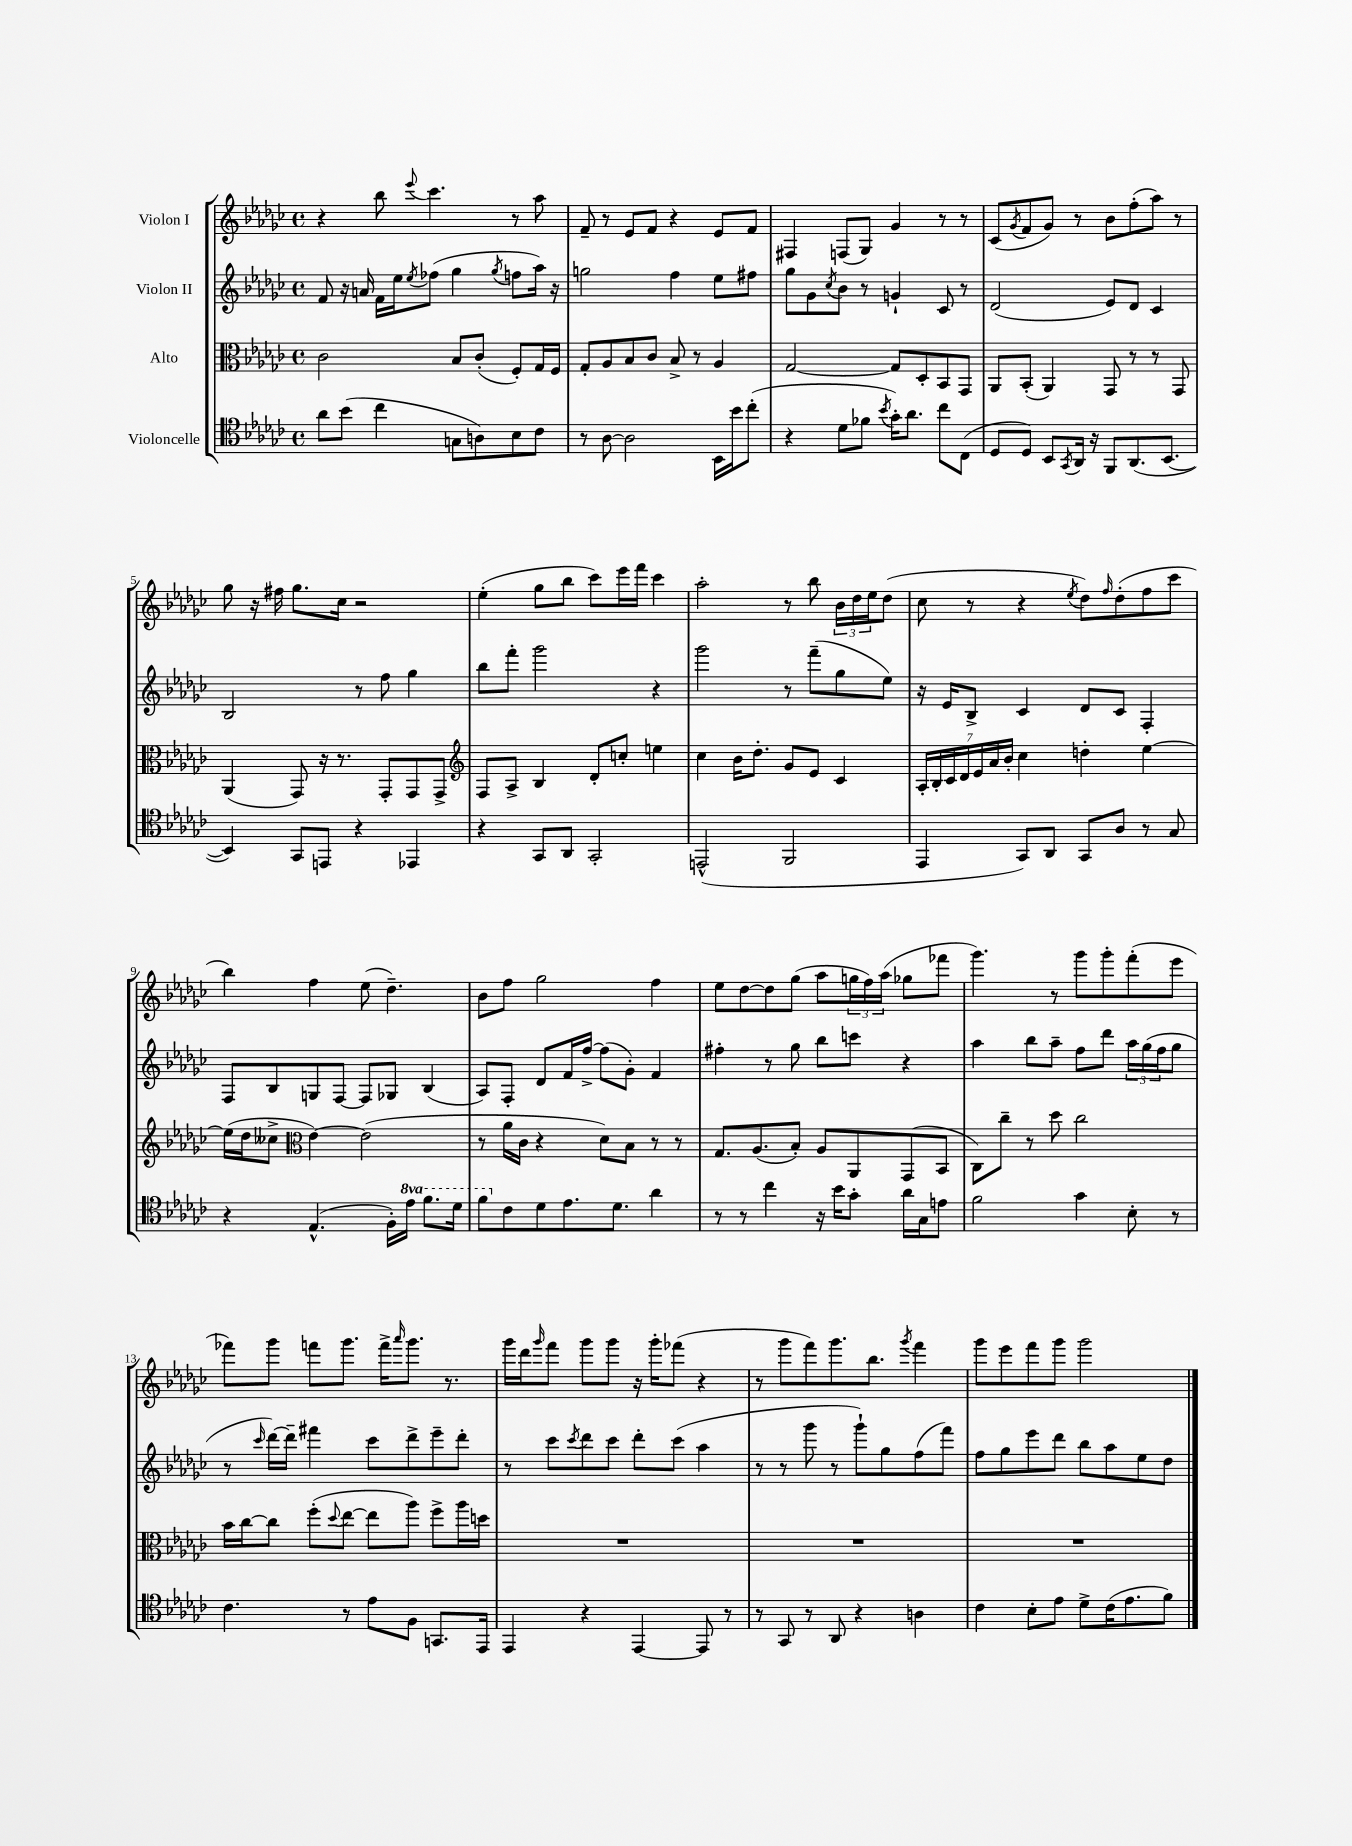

**kern	**kern	**kern	**kern
*part4	*part3	*part2	*part1
*staff4	*staff3	*staff2	*staff1
*I"Violoncelle	*I"Alto	*I"Violon II	*I"Violon I
*clefC4	*clefC3	*clefG2	*clefG2
*k[b-e-a-d-g-c-]	*k[b-e-a-d-g-c-]	*k[b-e-a-d-g-c-]	*k[b-e-a-d-g-c-]
*M4/4	*M4/4	*M4/4	*M4/4
*met(c)	*met(c)	*met(c)	*met(c)
=1	=1	=1	=1
8a-\L	2c-\	8f/	4r
(8b-\J	.	16r	.
.	.	16an/	.
4cc-\	.	16f\LL	8bb-\
.	.	16ee-\J	.
.	.	8qee-/	8qqeee-/
.	.	(8ff-X\J	4.ccc-\
8Gn\L	8B-/L	4gg-\	.
8An\)	(8c-'/J	.	.
.	.	8qgg-/	.
8B-\	8F'/L)	8ffn\L	8r
8c-\J	16G-/L	16aa-\Jk)	8aa-\
.	16F/JJ	16r	.
=2	=2	=2	=2
8r	8G-'/L	2ggn\	8f~/
[8A-\	8A-/	.	8r
2A-\]	8B-/	.	8e-/L
.	8c-/J	.	8f/J
.	8B-^/	4ff\	4r
.	8r	.	.
16BB-\LL	4A-/	8ee-\L	8e-/L
16b-\J	.	.	.
(8cc-'\J	.	8ff#X\J	8f/J
=3	=3	=3	=3
4r	[2G-/	8gg-\L	4F#X/
.	.	8g-\	.
.	.	8qcc-/	.
8d-\L	.	8b-\J	(8Fn/L
8f-X\J	.	8r	8G-/J)
8qb-/	.	.	.
16g-'\KL)	8G-/L]	4gn`/	4g-/
8.a-\J	.	.	.
.	8D-'/	.	.
8cc-\L	8BB-/	8c-/	8r
(8C-\J	8GG-/J	8r	8r
=4	=4	=4	=4
8D-/L	8AA-/L	(2d-/	(8c-/L
.	.	.	8qg-/
8D-/J)	(8BB-'/J	.	8f/
8BB-/L	4AA-/)	.	8g-/J)
8qGG-/	.	.	.
16AA-/Jk	.	.	8r
16r	.	.	.
8FF/L	8GG-/	8e-/L)	8b-\L
(8.AA-/	8r	8d-/J	(8ff'\
.	8r	4c-/	8aa-\J)
[8.BB-/J	.	.	.
.	8GG-/	.	8r
!!LO:LB:g=z
=5	=5	=5	=5
4BB-/])	(4AA-/	2B-/	8gg-\
.	.	.	16r
.	.	.	16ff#X\
8GG-/L	8GG-/)	.	8.gg-\L
8EEn/J	16r	.	.
.	8.r	.	16cc-\Jk
4r	.	8r	2r
.	8GG-'/L	8ff\	.
4EE-X/	8GG-/	4gg-\	.
.	8GG-^/J	.	.
=6	=6	=6	=6
*	*clefG2	*	*
4r	8F/L	8bb-\L	(4ee-'\
.	8A-^/J	8fff'\J	.
8GG-/L	4B-/	2ggg-\	8gg-\L
8AA-/J	.	.	8bb-\J
2GG-'/	8d-'/L	.	8ccc-\L)
.	8ccn'/J	.	16eee-\L
.	.	.	16fff\JJ
.	4een\	4r	4ccc-\
=7	=7	=7	=7
(2EEn^^/	4cc-\	2ggg-\	2aa-'\
.	16b-\KL	.	.
.	8.dd-'\J	.	.
2FF/	8g-/L	8r	8r
.	8e-/J	(8fff~\L	8bb-\
.	4c-/	8gg-\	24b-\LL
.	.	.	24dd-\
.	.	.	24ee-\J
.	.	8ee-\J)	(8dd-\J
=8	=8	=8	=8
4EE-/	28A-'/LL	16r	8cc-\
.	28B-'/	.	.
.	.	16e-/KL	.
.	28c-/	.	.
.	28d-/	.	.
.	.	8B-^/J	8r
.	28e-/	.	.
.	28a-/	.	.
.	28b-'/JJ	.	.
8GG-/L)	4cc-\	4c-/	4r
8AA-/J	.	.	.
.	.	.	8qee-/
8GG-/L	4ddn'\	8d-/L	8dd-\L)
.	.	.	16qqff/
8A-/J	.	8c-/J	(8dd-'\
8r	[4ee-\	4F'/	8ff\
8G-/	.	.	8ccc-\J
!!LO:LB:g=z
=9	=9	=9	=9
4r	(16ee-\LL]	8F/L	4bb-\)
.	16dd-\J	.	.
.	8cc--X^\J	8B-/	.
*	*clefC3	*	*
(4.E-^^/	[4e-\)	8Gn/	4ff\
.	.	[8F/J	.
.	(2e-\]	8F/L]	(8ee-\
16F'\LL)	.	8G-X/J	4.dd-~\)
*8va	*	*	*
16ee-\JJ	.	.	.
8.ff\L	.	(4B-/	.
16dd-\Jk	.	.	.
=10	=10	=10	=10
8ff\L	8r	8A-/L)	8b-\L
*X8va	*	*	*
8c-\	16a-\LL	8F'/J	8ff\J
.	16c-\JJ	.	.
8d-\	4r	8d-/L	2gg-\
8.e-\	.	16f/L	.
.	.	[16ff^/JJ	.
.	8d-\L)	(8ff\L]	.
8.d-\J	.	.	.
.	8B-\J	8g-'\J)	.
4a-\	8r	4f/	4ff\
.	8r	.	.
=11	=11	=11	=11
8r	8.G-/L	4ff#X'\	8ee-\L
8r	.	.	[8dd-\
.	(8.A-/	.	.
4cc-\	.	8r	8dd-\]
.	8B-'/J)	8gg-\	(8gg-\J
16r	8A-/L	8bb-\L	8aa-\L
16b-\KL	.	.	.
8g-'\J	8AA-/	8cccn\J	24ggn\L
.	.	.	24ff\)
.	.	.	(24aa-\JJ
16a-\LL	(8GG-/	4r	8gg-X\L
16G-\J	.	.	.
8en\J	8BB-/J	.	8fff-X\J
=12	=12	=12	=12
2f\	8C-\L)	4aa-\	4.ggg-\)
.	8cc-~\J	.	.
.	8r	8bb-\L	.
.	8dd-\	8aa-~\J	8r
4g-\	2cc-\	8ff\L	8ggg-\L
.	.	8ddd-\J	8ggg-'\
8B-'\	.	24aa-\LL	(8fff'\
.	.	(24gg-\	.
.	.	24ff\J	.
8r	.	8gg-\J	8eee-\J
!!LO:LB:g=z
=13	=13	=13	=13
4.c-\	16b-\LL	8r	8fff-X\L)
.	[16cc-\J	.	.
.	.	16qqccc-/	.
.	8cc-\J]	[16ddd-\LL)	8ggg-\J
.	.	16ddd-~\JJ]	.
.	(8ff'\L	4fff#X\	8fffn\L
.	8qqdd-/	.	.
8r	[8ee-\J	.	8.ggg-\J
8e-\L	8ee-\L]	8ccc-\L	.
.	.	.	16fff^\KL
.	.	.	16qqaaa-/
8F\J	8aa-\J)	8ddd-^\	8.ggg-\J
8.GGn/L	8ff^\L	8eee-~\	.
.	.	.	8.r
.	16aa-\L	8ddd-'\J	.
16EE-/Jk	16ddn\JJ	.	.
=14	=14	=14	=14
4EE-/	1r	8r	16ggg-\LL
.	.	.	16ddd-\J
.	.	.	16qqggg-/
.	.	8ccc-\L	8fff\J
.	.	8qccc-/	.
4r	.	8ddd-\	8ggg-\L
.	.	8ccc-\J	8ggg-\J
[4EE-/	.	8ddd-'\L	16r
.	.	.	16ggg-'\KL
.	.	(8ccc-\J	(8fff-X\J
8EE-/]	.	4aa-\	4r
8r	.	.	.
=15	=15	=15	=15
8r	1r	8r	8r
8GG-/	.	8r	8ggg-\L
8r	.	8ggg-\	8fff\)
8AA-/	.	8r	8.ggg-\
4r	.	8ggg-`\L)	.
.	.	.	8.bb-\J
.	.	8gg-\	.
.	.	.	8qggg-/
4An\	.	(8ff\	4fff\
.	.	8fff\J)	.
=16	=16	=16	=16
4c-\	1r	8ff\L	8ggg-\L
.	.	8gg-\	8eee-\
8B-'\L	.	8eee-\	8fff\
8e-\J	.	8ddd-\J	8ggg-\J
8d-^\L	.	8bb-\L	2ggg-\
(16c-\K	.	8aa-\	.
8.e-\	.	.	.
.	.	8ee-\	.
8f\J)	.	8dd-\J	.
==	==	==	==
*-	*-	*-	*-
